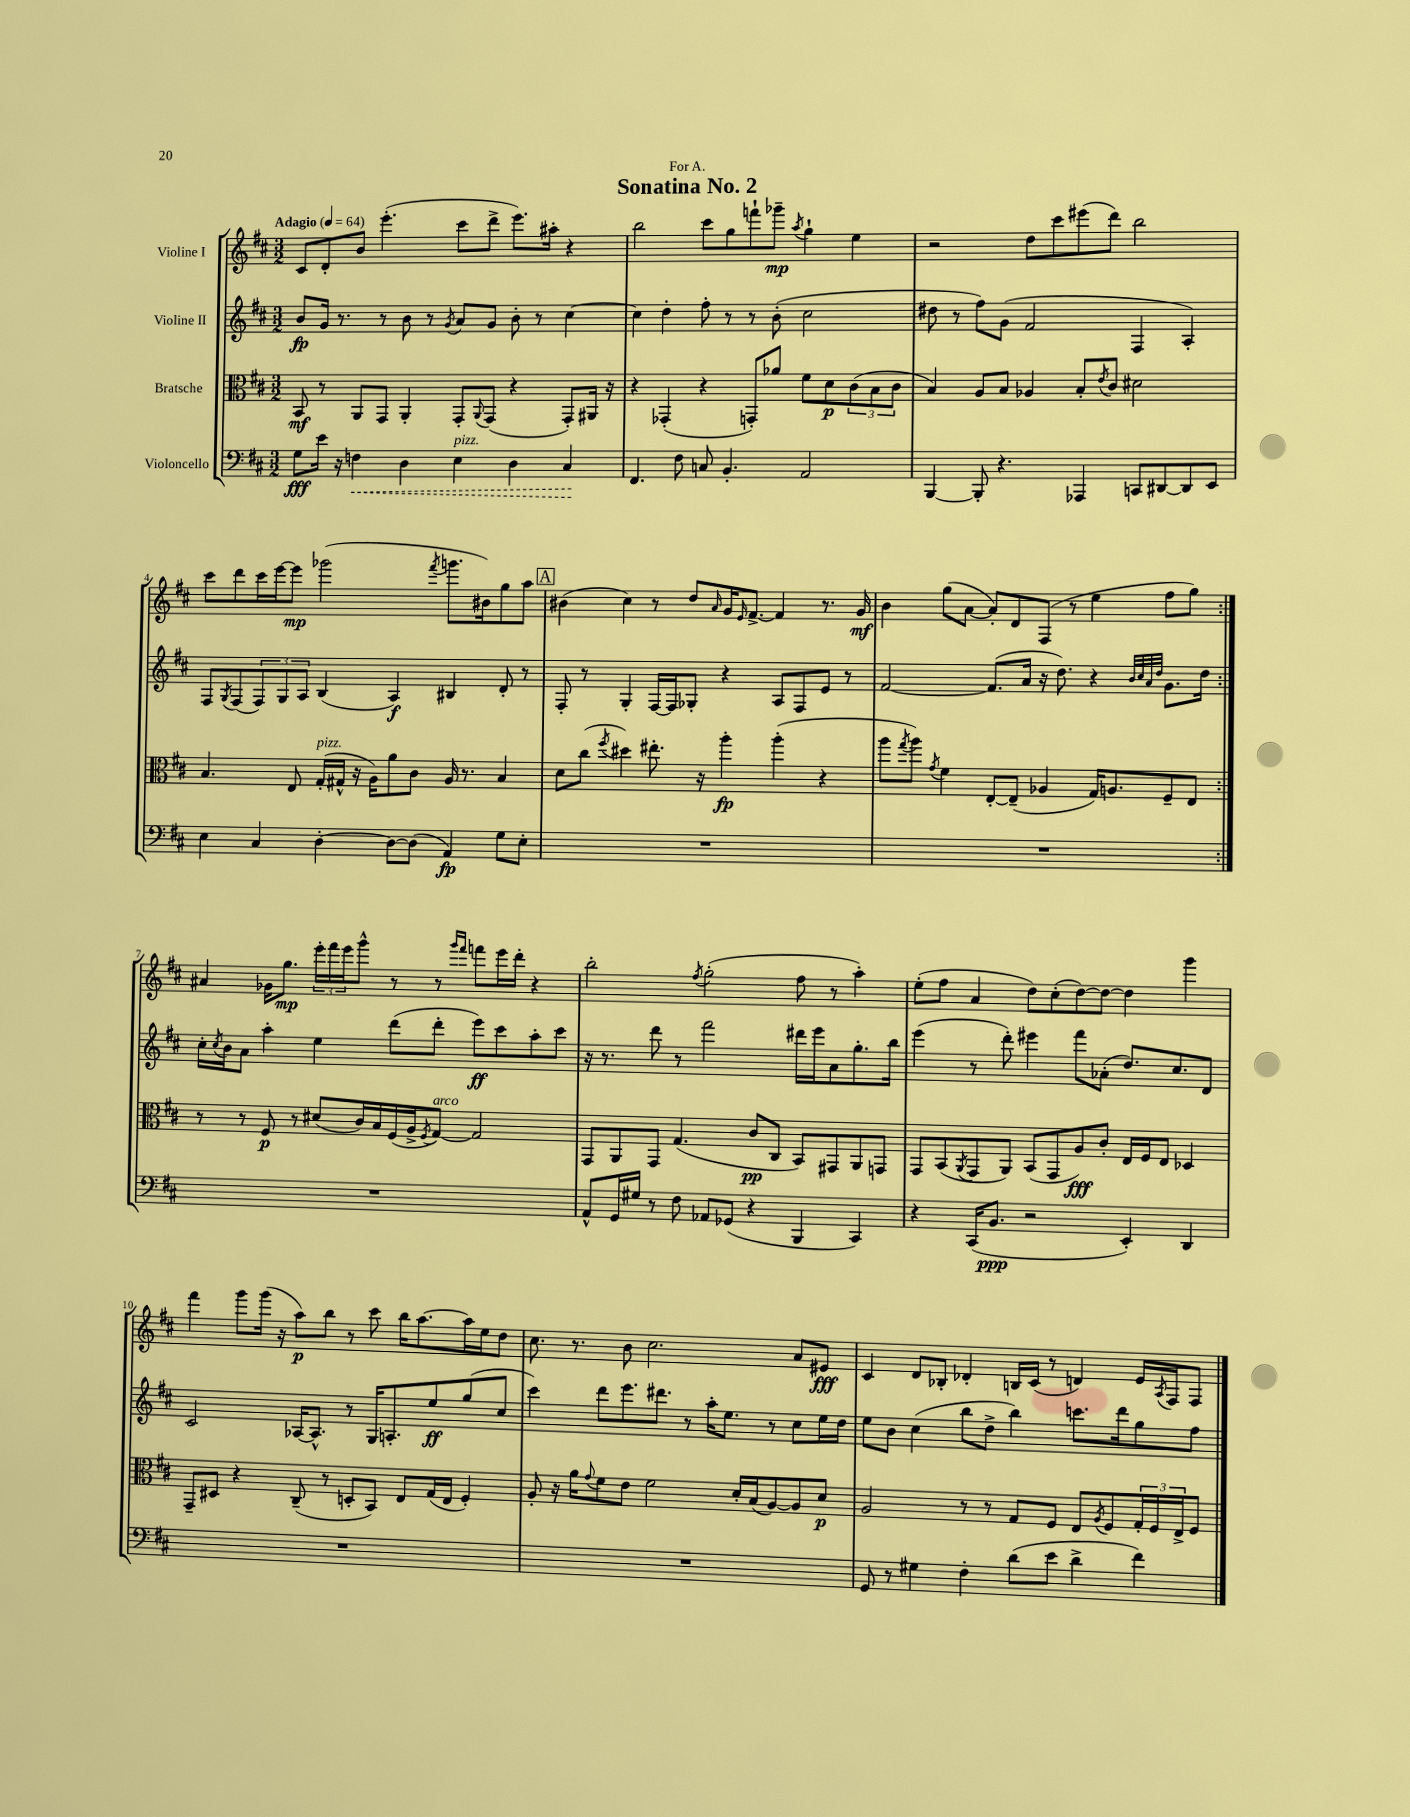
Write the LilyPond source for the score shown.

\header { title = "Sonatina No. 2" dedication = "For A." }
<<
\new StaffGroup <<
\new Staff = "s0" \with { instrumentName = "Violine I" } {
    \clef treble \key d \major \numericTimeSignature \time 3/2 \tempo "Adagio" 4 = 64
    \repeat volta 2 { cis'8 d'8-. b'8 e'''4.-.( cis'''8 d'''8-> e'''8.) ais''16-. r4 |
    b''2 cis'''8 g''8 f'''8-! ges'''8--\mp \acciaccatura { a''8 } g''4-! e''4 |
    r2 d''8 cis'''8 eis'''8( d'''8) b''2 |
    cis'''8 d'''8 cis'''16 e'''16~ e'''8\mp ges'''2( \acciaccatura { fis'''8 } g'''8. bis'16) g''8 a''8 |
    \mark \markup { \box "A" } bis'4( cis''4) r8 d''8 \grace { a'16 } g'16 \grace { e'16 } fis'8.~-> fis'4 r8. g'16\mf |
    b'4 g''8( a'8~ a'8-.) d'8 fis8( r8 e''4 fis''8 g''8) | }
    ais'4 ges'16 g''8.\mp \tuplet 3/2 { e'''16-. fis'''16 e'''16 } g'''8-^ r8 r8 \grace { g'''16 fis'''16 } f'''8 e'''16 d'''16-. r4 |
    b''2-. \acciaccatura { fis''8 } g''2-.( fis''8 r8 a''4-.) |
    e''8-.( fis''8 a'4 d''8) cis''8-.( d''8~) d''8~ d''4 g'''4 |
    fis'''4 g'''8 g'''16( r16 a''8\p) b''8 r8 cis'''8 b''16 a''8.~ a''16 e''16 d''8 |
    cis''8. r8. b'8 cis''2. a'8 eis'8\fff |
    cis'4 d'8 bes8-. des'4-. b16 cis'16( r8 d'4) e'16 \acciaccatura { a8 } fis16 fis8 \bar "|." |
}
\new Staff = "s1" \with { instrumentName = "Violine II" } {
    \clef treble \key d \major \numericTimeSignature \time 3/2
    \repeat volta 2 { b'8\fp g'16 r8. r8 b'8 r8 \acciaccatura { g'8 } a'8 g'8 b'8-. r8 cis''4~ |
    cis''4 d''4-. fis''8-. r8 r8 b'8-.( cis''2 |
    dis''8 r8 fis''8) g'8( fis'2 fis4 a4-.) |
    fis8 \acciaccatura { g8 } fis8( \tuplet 3/2 { fis8) g8 a8 } b4( a4\f) bis4 d'8-. r8 |
    \mark \markup { \box "A" } fis8-. r8 g4-. fis16~ fis16 ges8-. r4 a8 fis8 e'8 r8 |
    fis'2~ fis'8.( a'16 r16 d''8.) r4 \grace { b'32 cis''32 a'32 d''32 } g'8. d''16 | }
    cis''16-. \acciaccatura { cis''8 } b'16 a'8 a''4-. e''4 d'''8( d'''8-. e'''8\ff) cis'''8 a''8-. cis'''8 |
    r16 r8. d'''8 r8 fis'''2 dis'''16 e'''16 a'8 g''8.-. b''16 |
    e'''4( r8 d'''8-.) eis'''4 fis'''8 aes'8-.( d''8.) cis''8. d'8 |
    cis'2 aes16~ aes8.-^ r8 g16 a8.-. e''8\ff g''8( cis''8 |
    cis'''4) d'''8 e'''8. dis'''8. r8 a''16-. e''8. r8 cis''8 e''16 d''16 |
    e''8 b'8 cis''4( b''8 d''8-> b''4) c'''8. d'''16 g''8 fis''8 \bar "|." |
}
\new Staff = "s2" \with { instrumentName = "Bratsche" } {
    \clef alto \key d \major \numericTimeSignature \time 3/2
    \repeat volta 2 { b,8\mf r8 a,8 g,8 a,4-. g,8-. \appoggiatura { a,8 } g,8( r4 g,8-.) ais,16 r16 |
    r4 ges,4-.( r4 g,8-.) aes'8 fis'8 d'8\p \tuplet 3/2 { cis'8( b8 cis'8 } |
    b4) a8 b8 aes4 b8-. \acciaccatura { e'8 } cis'8 dis'2 |
    b4. e8 g16-.^\markup { \italic "pizz." }( gis16-^ r16 a16) a'8 cis'8 a16 r8. b4 |
    \mark \markup { \box "A" } d'8 cis''8( \acciaccatura { fis''8 } dis''4) eis''8.-. r16 a''4-.\fp a''4-.( r4 |
    a''8 \acciaccatura { g''8 } a''8) \acciaccatura { g'8 } fis'4 e8~-. e8--( aes4 g16) a8. fis8-- e8 | }
    r8 r8 fis8\p r8 dis'8( cis'16) b16 fis16( a16-> \acciaccatura { fis8 } g8~^\markup { \italic "arco" }) g2 |
    g,8 a,8 g,8 g4.( cis'8\pp cis8 b,8) gis,8 a,8 g,8 |
    g,8 b,8( \acciaccatura { a,8 } g,8 a,8) b,8( g,8 a8\fff) cis'8-. e16 fis16 e8 des4 |
    g,8-- dis8 r4 cis8--( r8 d8-. b,8) e8 g16( e16 fis4-.) |
    a8-. r16 a'16 \appoggiatura { g'8 } fis'8 e'8 fis'2 d'16-. b16( a8~) a8 d'8\p |
    a2 r8 r8 g8 fis8 e8 \acciaccatura { a8 } fis8 \tuplet 3/2 { g16-. fis16 e16-> } fis8 \bar "|." |
}
\new Staff = "s3" \with { instrumentName = "Violoncello" } {
    \clef bass \key d \major \numericTimeSignature \time 3/2
    \repeat volta 2 { g8\fff e'16 r16 \once \override Hairpin.style = #'dashed-line f4\< d4 e4^\markup { \italic "pizz." } d4 cis4\! |
    fis,4. fis8 c8 b,4.-. a,2 |
    b,,4~ b,,8-. r4. aes,,4 c,8 dis,8~ dis,8 e,8 |
    e4 cis4 d4~-. d8~ d8( a,4\fp) g8 e8-. |
    \mark \markup { \box "A" } R1. |
    R1. | }
    R1. |
    a,8-^ g,16 gis16 r8 fis8 aes,8 ges,8( r4 b,,4 cis,4) |
    r4 cis,16( b,8.\ppp r2 e,4-.) d,4 |
    R1. |
    R1. |
    g,8 r8 gis4 fis4-. d'8( e'8 d'4-> fis'4) \bar "|." |
}
>>
>>
